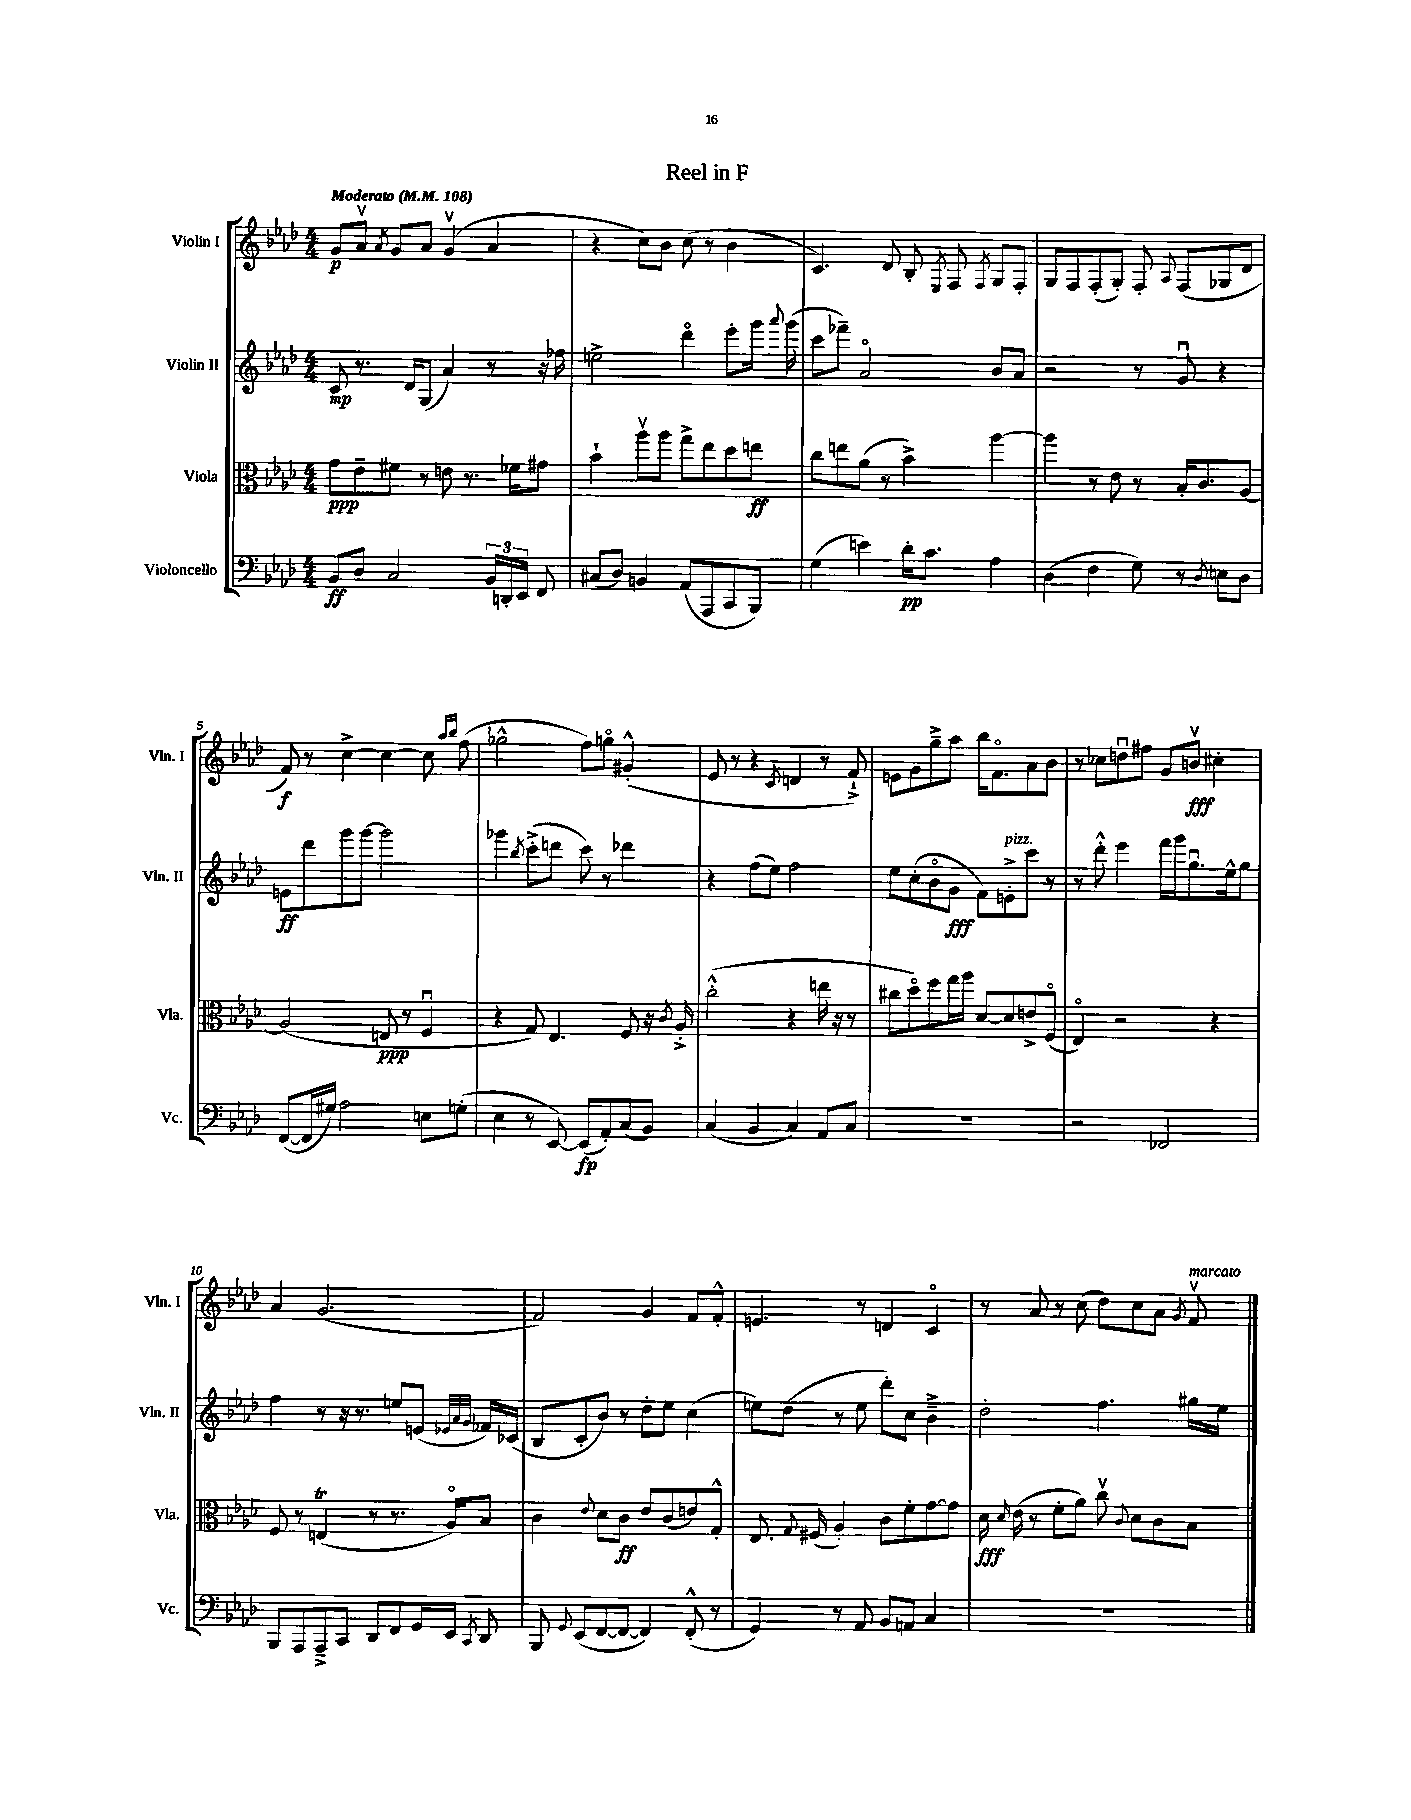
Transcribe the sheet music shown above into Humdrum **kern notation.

**kern	**kern	**kern	**kern
*staff4	*staff3	*staff2	*staff1
*clefF4	*clefC3	*clefG2	*clefG2
*k[b-e-a-d-]	*k[b-e-a-d-]	*k[b-e-a-d-]	*k[b-e-a-d-]
*M4/4	*M4/4	*M4/4	*M4/4
*MM108	*MM108	*MM108	*MM108
8BB-	8g	8c	8g
8D-	8e-~	8.r	8a-v
.	.	.	8qa-
2C	8f#	.	8g
.	.	16d-	.
.	8r	(8G	8a-
.	8e	4a-)	(4gv
.	8.r	.	.
24BB-	.	8r	4a-
24DD'	.	.	.
.	16f-	.	.
24EE-	.	.	.
8FF	8g#	16r	.
.	.	16ff-	.
=	=	=	=
(8C#	4b-`	2ee^	4r
8D-)	.	.	.
4BB	8aa-v	.	8cc)
.	8aa-	.	8b-
(8AA-	8gg^	4ddd-o	(8cc
8AAA-	8ee-	.	8r
8CC	8dd-	8eee-'	4b-
8BBB-)	8ee	16ggg	.
.	.	8qqaaa-	.
.	.	(16ggg	.
=	=	=	=
(4G	8cc	8ccc	4.c)
.	8ee	8fff-~)	.
4e)	(8a-	2a-o	.
.	8r	.	8d-
16d-'	4b-^)	.	8B-'
8.c	.	.	.
.	.	.	8qE-
.	.	.	8F
.	.	.	8qF
4A-	[4aa-	8b-	8G
.	.	8a-	8F'
=	=	=	=
(4D-	4aa-]	2r	8G
.	.	.	8F
4F	8r	.	(8F'
.	8e-	.	8G')
8G)	8r	8r	8F'
.	.	.	8qqA-
8r	16B-'	8gu	(8F
.	8.c	.	.
8qD-	.	.	.
8E	.	4r	8G-
8D-	[8A-	.	8d-
=	=	=	=
([8FF	(2A-]	8e	8f)
16FF]	.	8ddd-	8r
16G#)	.	.	.
2A-	.	8ggg	[4cc^
.	.	[8ggg	.
.	8E	2ggg]	4cc_
.	8r	.	.
8E	4Fu	.	8cc]
.	.	.	16qqaa-
.	.	.	16qqbb-
(8G'	.	.	(8ff
=	=	=	=
4E-	4r	4ggg-	2gg-^^
.	.	8qbb-	.
8r	8G)	(8ccc'^	.
[8EE-)	4.E-	8ddd	.
(8EE-]	.	8ccc)	8ff)
8AA-')	.	8r	8ggo
(8C	8F	4ddd-	(4g#'^^
8BB-)	16r	.	.
.	8qc	.	.
.	16A-'^	.	.
=	=	=	=
(4C	(2cc'^^	4r	8e-
.	.	.	8r
4BB-	.	(8ff	4r
.	.	8ee-)	.
.	.	.	8qc
4C)	4r	2ff	4d
8AA-	16ee	.	8r
.	16r	.	.
8C	8r	.	8f`^)
=	=	=	=
1r	8cc#	8ee-	8e
.	8dd-o)	(8cc'	8g
.	8ff	8b-o	8gg~^
.	16gg	8g	8aa-
.	16aa-	.	.
.	[8d-	8f)	16bb-
.	.	.	8.fo
.	8d-]	8e'^	.
.	8e^	8ccc	8a-
.	(8Fo	8r	8b-
=	=	=	=
2r	4E-o)	8r	8r
.	.	8ddd-'^^	8cc-
.	2r	4eee-	8ddu
.	.	.	8ff#
2FF-	.	16fff	8g
.	.	16ggg	.
.	.	8.ggu	8bv
.	4r	.	4cc#'
.	.	16ee-^^	.
.	.	8gg	.
=	=	=	=
8BBB-	8F	4ff	4a-
8AAA-	8r	.	.
8AAA-~^	(4E	8r	(2.g
8CC	.	16r	.
.	.	8.r	.
8DD-	8r	.	.
8FF	8.r	8ee	.
16GG	.	(8e	.
16EE-	16A-o)	.	.
.	.	32qqe-	.
.	.	32qqa-	.
8qCC	.	32qqg	.
8DD-	8B-	16f-)	.
.	.	(16c-	.
=	=	=	=
8BBB-	4c	8B-	2f)
8qqGG	.	.	.
(8EE-	.	8c'	.
.	8qqe-	.	.
[8FF	8d-	8b-)	.
8FF_	8c	8r	.
4FF])	8e-	8dd-'	4g
.	(8c	8ee-	.
(8FF'^^	8e)	(4cc	8f
8r	8G'^^	.	8f'^^
=	=	=	=
4GG)	8.E-	8ee)	4.e
.	.	(8dd-	.
.	8qqG	.	.
.	(16F#	.	.
8r	4A-')	8r	.
8AA-	.	8ee	8r
8BB-	8c	8ddd-')	4d
8AA	8f'	8cc	.
4C	[8g	4b-~^	4co
.	8g]	.	.
=	=	=	=
1r	16d-	2dd-'	8r
.	16qqd-	.	.
.	(16e-	.	.
.	8r	.	8a-
.	8f'	.	8r
.	8a-)	.	(8cc
.	8ccv	4.ff	8dd-)
.	8qqc	.	.
.	8d-	.	8cc
.	8c	.	8a-
.	.	.	8qg
.	8B-	16gg#	8fv
.	.	16ee-	.
==	==	==	==
*-	*-	*-	*-
